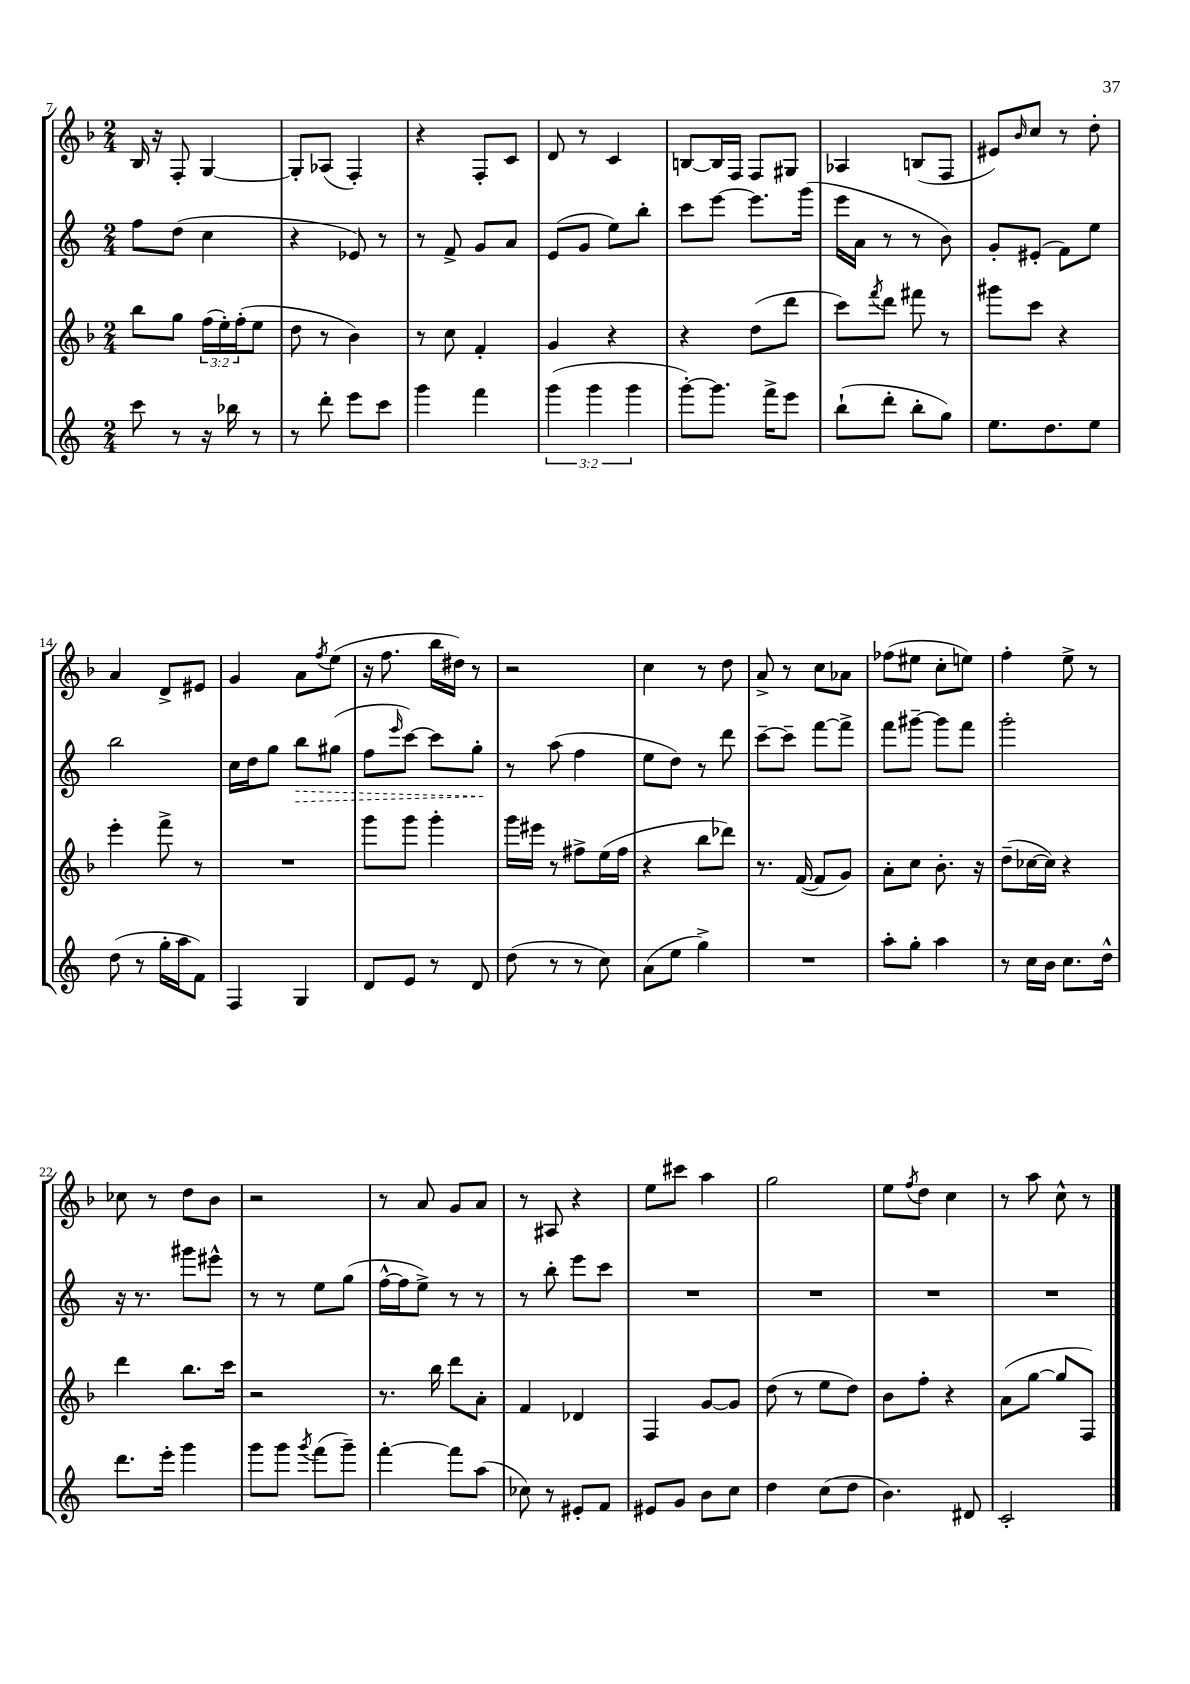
<<
\new StaffGroup <<
\new Staff = "s0" {
    \clef treble \key f \major \numericTimeSignature \time 2/4
    bes16 r16 f8-. g4~ |
    g8-. aes8( f4-.) |
    r4 f8-. c'8 |
    d'8 r8 c'4 |
    b8~ b16 f16 f8 gis8 |
    aes4 b8( f8 |
    eis'8) \grace { bes'16 } c''8 r8 d''8-. |
    a'4 d'8-> eis'8 |
    g'4 a'8 \acciaccatura { f''8 } e''8( |
    r16 f''8. bes''16 dis''16) r8 |
    r2 |
    c''4 r8 d''8 |
    a'8-> r8 c''8 aes'8 |
    fes''8( eis''8 c''8-. e''8) |
    f''4-. e''8-> r8 |
    ces''8 r8 d''8 bes'8 |
    r2 |
    r8 a'8 g'8 a'8 |
    r8 ais8 r4 |
    e''8 cis'''8 a''4 |
    g''2 |
    e''8 \acciaccatura { f''8 } d''8 c''4 |
    r8 a''8 c''8-^ r8 \bar "|." |
}
\new Staff = "s1" {
    \clef treble \key c \major \numericTimeSignature \time 2/4
    f''8 d''8( c''4 |
    r4 ees'8) r8 |
    r8 f'8-> g'8 a'8 |
    e'8( g'8 e''8) b''8-. |
    c'''8 e'''8~ e'''8. g'''16( |
    e'''16 a'16 r8 r8 b'8) |
    g'8-. eis'8-.( f'8) e''8 |
    b''2 |
    c''16 d''16 g''8 \once \override Hairpin.style = #'dashed-line b''8\> gis''8( |
    f''8 \grace { e'''16 } c'''8~) c'''8 g''8-.\! |
    r8 a''8( f''4 |
    e''8 d''8) r8 d'''8 |
    c'''8~-- c'''8-- f'''8~ f'''8-> |
    f'''8 gis'''8~-- gis'''8 f'''8 |
    g'''2-. |
    r16 r8. gis'''8 eis'''8-^ |
    r8 r8 e''8 g''8( |
    f''16~-^ f''16 e''8->) r8 r8 |
    r8 b''8-. e'''8 c'''8 |
    R2 |
    R2 |
    R2 |
    R2 \bar "|." |
}
\new Staff = "s2" {
    \clef treble \key f \major \numericTimeSignature \time 2/4 \override Staff.TupletNumber.text = #tuplet-number::calc-fraction-text
    bes''8 g''8 \tuplet 3/2 { f''16( e''16-.) f''16-.( } e''8 |
    d''8 r8 bes'4) |
    r8 c''8 f'4-. |
    g'4 r4 |
    r4 d''8( d'''8 |
    c'''8) \acciaccatura { f'''8 } d'''8 fis'''8 r8 |
    gis'''8 c'''8 r4 |
    e'''4-. f'''8-> r8 |
    R2 |
    g'''8 g'''8 g'''4-. |
    g'''16 eis'''16 r8 fis''8-> e''16( fis''16 |
    r4 bes''8 des'''8) |
    r8. f'16~( f'8 g'8) |
    a'8-. c''8 bes'8.-. r16 |
    d''8--( ces''16~ ces''16) r4 |
    d'''4 bes''8. c'''16 |
    r2 |
    r8. bes''16 d'''8 a'8-. |
    f'4 des'4 |
    f4 g'8~ g'8 |
    d''8( r8 e''8 d''8) |
    bes'8 f''8-. r4 |
    a'8( g''8~ g''8 f8) \bar "|." |
}
\new Staff = "s3" {
    \clef treble \key c \major \numericTimeSignature \time 2/4 \override Staff.TupletNumber.text = #tuplet-number::calc-fraction-text
    c'''8 r8 r16 bes''16 r8 |
    r8 d'''8-. e'''8 c'''8 |
    g'''4 f'''4 |
    \tuplet 3/2 { g'''4( g'''4 g'''4 } |
    g'''8~-.) g'''8. f'''16-> e'''8 |
    b''8-!( d'''8-. b''8-. g''8) |
    e''8. d''8. e''8 |
    d''8( r8 g''16-. a''16 f'8) |
    f4 g4 |
    d'8 e'8 r8 d'8 |
    d''8( r8 r8 c''8) |
    a'8( e''8 g''4->) |
    R2 |
    a''8-. g''8-. a''4 |
    r8 c''16 b'16 c''8. d''16-^ |
    d'''8. e'''16-. g'''4 |
    g'''8 g'''8 \acciaccatura { g'''8 } f'''8( g'''8--) |
    f'''4~-. f'''8 a''8( |
    ces''8) r8 eis'8-. f'8 |
    eis'8 g'8 b'8 c''8 |
    d''4 c''8( d''8 |
    b'4.) dis'8 |
    c'2-. \bar "|." |
}
>>
>>
\layout { \context { \Score currentBarNumber = #7 } }
